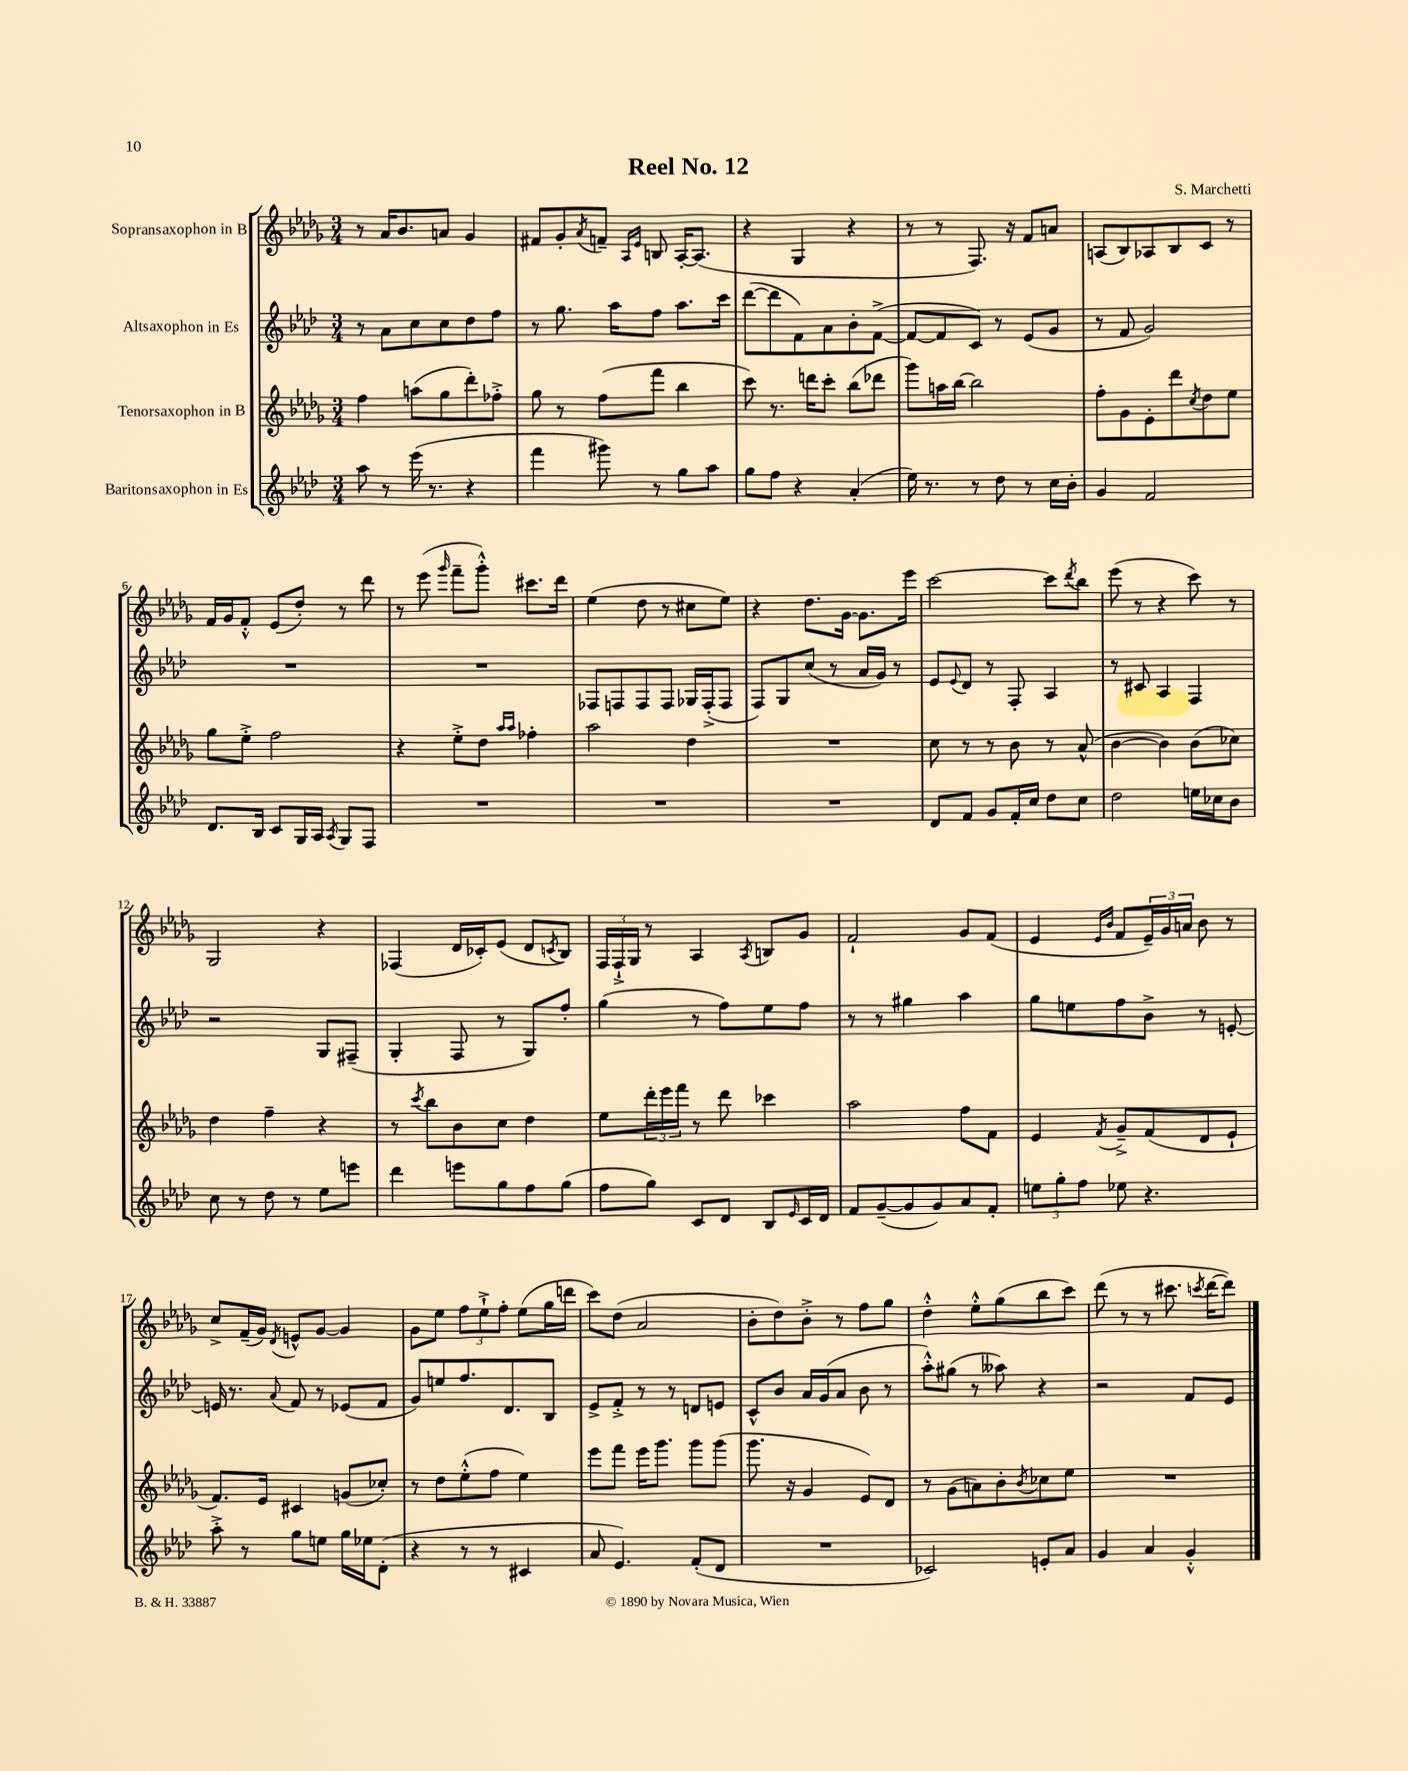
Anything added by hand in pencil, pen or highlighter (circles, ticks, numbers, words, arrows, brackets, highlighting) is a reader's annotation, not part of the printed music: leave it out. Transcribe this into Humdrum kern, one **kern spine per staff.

**kern	**kern	**kern	**kern
*part4	*part3	*part2	*part1
*staff4	*staff3	*staff2	*staff1
*I"Baritonsaxophon in Es	*I"Tenorsaxophon in B	*I"Altsaxophon in Es	*I"Sopransaxophon in B
*clefG2	*clefG2	*clefG2	*clefG2
*k[b-e-a-d-]	*k[b-e-a-d-g-]	*k[b-e-a-d-]	*k[b-e-a-d-g-]
*M3/4	*M3/4	*M3/4	*M3/4
=1	=1	=1	=1
8aa-\	4ff\	8r	8r
8r	.	8a-\L	16a-/KL
.	.	.	8.b-/
(16eee-\	(8aan\L	8cc\	.
8.r	.	.	.
.	8gg-\	8cc\	8an/J
4r	8ddd-'\)	8dd-\	4g-/
.	8ff-X'^\J	8ff\J	.
=2	=2	=2	=2
4fff\	8gg-\	8r	8f#X/L
.	8r	8.gg\	8g-'/
.	.	.	8qa-/
8ggg#X\)	(8ff\L	.	8fn~/J
.	.	16aa-\KL	.
.	.	.	16qqA-/LL
.	.	.	16qqe-/JJ
8r	8fff\J	8ff\J	8Bn/
8gg\L	4bb-\	8.aa-\L	[16A-'/KL
.	.	.	(8.A-/J]
8aa-\J	.	.	.
.	.	16ccc\Jk	.
=3	=3	=3	=3
8gg\L	8ccc\)	([8ddd-\L	4r
8ff\J	8.r	8ddd-\]	.
4r	.	8f\)	4G-/
.	16dddn\KL	.	.
.	8ccc'\J	8a-\	.
(4a-'/	(8bb-\L	8b-'\	4r
.	8ddd-X\J	([8f^\J	.
=4	=4	=4	=4
16ee-\)	8ggg-\L)	8f/L_	8r
8.r	.	.	.
.	16aan\L	8f/]	8r
.	[16bb-\JJ	.	.
8r	2bb-\]	8c/J)	8.F/)
8dd-\	.	8r	.
.	.	.	16r
8r	.	(8e-/L	8f/L
16cc\LL	.	8g/J	8an/J
16b-'\JJ	.	.	.
=5	=5	=5	=5
4g/	8ff'\L	8r	(8An/L
.	8g-\	8f/	8B-/)
2f/	8e-'\	2g/)	8A-X/
.	8ddd-\	.	8B-/
.	8qcc/	.	.
.	8dd-\	.	8c/J
.	8ee-\J	.	8r
!!LO:LB:g=z
=6	=6	=6	=6
8.d-/L	8gg-\L	2.r	16f/LL
.	.	.	16g-/J
.	8ee-'^\J	.	8f'^^/J
16B-/Jk	.	.	.
8c/L	2ff\	.	(8e-/L
16G/L	.	.	8dd-'/J)
16A-/JJ	.	.	.
8qA-/	.	.	.
8G/L	.	.	8r
8F/J	.	.	8ddd-\
=7	=7	=7	=7
2.r	4r	2.r	8r
.	.	.	(8eee-\
.	.	.	16qqggg-/
.	8ee-'^\L	.	8fff~\L
.	8dd-\J	.	8ggg-'^^\J)
.	16qqaa-/LL	.	.
.	16qqaa-/JJ	.	.
.	4ff-X'\	.	8.ccc#X\L
.	.	.	16ddd-\Jk
=8	=8	=8	=8
2.r	2aa-\	8F-X/L	(4ee-\
.	.	8Fn/	.
.	.	8F/	8dd-\
.	.	8F/J	8r
.	4dd-\	16G-X/LL	8cc#X\L
.	.	(16F'^/J	.
.	.	8F/J	8ee-\J)
=9	=9	=9	=9
2.r	2.r	8F/L)	4r
.	.	8G/	.
.	.	(8cc/J	8.dd-\L
.	.	8r	.
.	.	.	[16g-\Jk
.	.	16a-/LL	8.g-\L]
.	.	16g/JJ)	.
.	.	8r	.
.	.	.	16eee-\Jk
=10	=10	=10	=10
8d-/L	8cc\	8e-/L	[2ccc\
.	.	8qqe-/	.
8f/J	8r	8d-/J	.
8g/L	8r	8r	.
16f'/L	8b-\	8F'/	.
16cc/JJ	.	.	.
8dd-\L	8r	4A-/	8ccc\L]
.	.	.	8qddd-/
8cc\J	(8a-^^/	.	8bb-\J
=11	=11	=11	=11
2dd-\	[4b-\	8r	(8eee-\
.	.	8c#X/	8r
.	4b-\])	4A-/	4r
16een\LL	(8b-\L	4F/	8ccc\)
16cc-X\J	.	.	.
8b-\J	8cc-X\J)	.	8r
!!LO:LB:g=z
=12	=12	=12	=12
8cc\	4dd-\	2r	2G-/
8r	.	.	.
8dd-\	4ff~\	.	.
8r	.	.	.
8ee-\L	4r	8G/L	4r
8eeen\J	.	(8F#X~/J	.
=13	=13	=13	=13
4ddd-\	8r	4G'/	(4F-X/
.	8qccc/	.	.
.	8bb-\L	.	.
8eeen\L	8b-\	8F/	16d-/LL
.	.	.	16c-X'/J)
8gg\	8cc\J	8r	(8e-/J
8ff\	4dd-\	8G/L)	8d-/L
.	.	.	8qcn/
(8gg\J	.	8ff'/J	8B-/J)
=14	=14	=14	=14
8ff\L	8ee-\L	(4gg\	24F/LL
.	.	.	24F`^/
.	.	.	24G-/JJ
8gg\J)	24ddd-'\L	.	8r
.	24eee-\	.	.
.	24fff\JJ	.	.
8c/L	8r	8r	4A-/
8d-/J	8ddd-\	8ff\L)	.
.	.	.	8qA-/
8B-/L	4ccc-X\	8ee-\	8Bn/L
16qqe-/	.	.	.
16c/L	.	8ff\J	8g-/J
16d-/JJ	.	.	.
=15	=15	=15	=15
8f/L	2aa-\	8r	2f`/
([8g~/	.	8r	.
8g/]	.	4gg#X\	.
8g/)	.	.	.
8a-/	8ff\L	4aa-\	8g-/L
8f'/J	8f\J	.	(8f/J
=16	=16	=16	=16
12een\L	4e-/	8gg\L	4e-/
12gg'\	.	.	.
.	.	8een\	.
12ff\J	.	.	.
.	.	.	16qqe-/LL
.	8qf/	.	16qqb-/JJ
8ee-X\	8g-~^/L	8ff\	8f/L
4.r	(8f/	8b-^\J	24e-~/L)
.	.	.	24g-/
.	.	.	24an/JJ
.	8d-/	8r	8b-\
.	8e-`/J	[8en'/	8r
!!LO:LB:g=z
=17	=17	=17	=17
8aa-'^\	8.f/L)	16en/]	8cc^/L
.	.	8.r	.
8r	.	.	(16f~/L
.	16e-/Jk	.	16g-/JJ)
.	.	8qqa-/	8qd-/
8gg\L	4c#X/	8f/	8en^^/L
8een\J	.	8r	[8g-/J
16gg\LL	(8gn/L	(8e-X/L	4g-/]
16ee-X\J	.	.	.
(8d-'\J	8cc-X'/J)	8f/J	.
=18	=18	=18	=18
4r	8r	8g/L)	8g-\L
.	8dd-\L	8een/	8ee-\J
8r	(8ee-'^^\	8.ff/	12ff\L
.	.	.	12ee-`^\
8r	8ff\J	.	.
.	.	.	12ff'\J
.	.	8.d-/	.
4c#X/	4ee-\)	.	(8ee-\L
.	.	8B-/J	16gg-\L
.	.	.	16dddn\JJ
=19	=19	=19	=19
8a-/	8eee-\L	8e-^/L	8ccc\L)
4.e-/)	8fff\J	8f'^/J	(8dd-\J
.	16eee-\KL	8r	2a-/
.	8.ggg-\J	.	.
.	.	8r	.
(8f'/L	8ggg-\L	8dn/L	.
8d-/J	(8ggg-\J	8en/J	.
=20	=20	=20	=20
2.r	8.ggg-\	8c^^/L	8b-'\L
.	.	8b-/J	8dd-\)
.	16r	.	.
.	4g-/	16a-/LL	8b-'^\J
.	.	(16g/J	.
.	.	8a-/J	8r
.	8e-/L)	8b-\	8ff\L
.	8d-/J	8r	8gg-\J
=21	=21	=21	=21
2c-X/)	8r	8aa-'^^\L)	4dd-'^^\
.	(8g-\L	(8gg#X\J	.
.	8an\)	8r	8ee-'^^\L
.	8b-'\	8aa--X\)	(8gg-\
.	8qb-/	.	.
8en'/L	8cc-X\	4r	8bb-\
8a-/J	8ee-\J	.	8ccc\J)
=22	=22	=22	=22
4g/	2.r	2r	(8ddd-\
.	.	.	8r
4a-/	.	.	8r
.	.	.	8.ccc#X\
4g'^^/	.	8f/L	.
.	.	.	8qcccn/
.	.	.	[16ddd-\KL
.	.	8e-/J	8ddd-\J])
==	==	==	==
*-	*-	*-	*-
